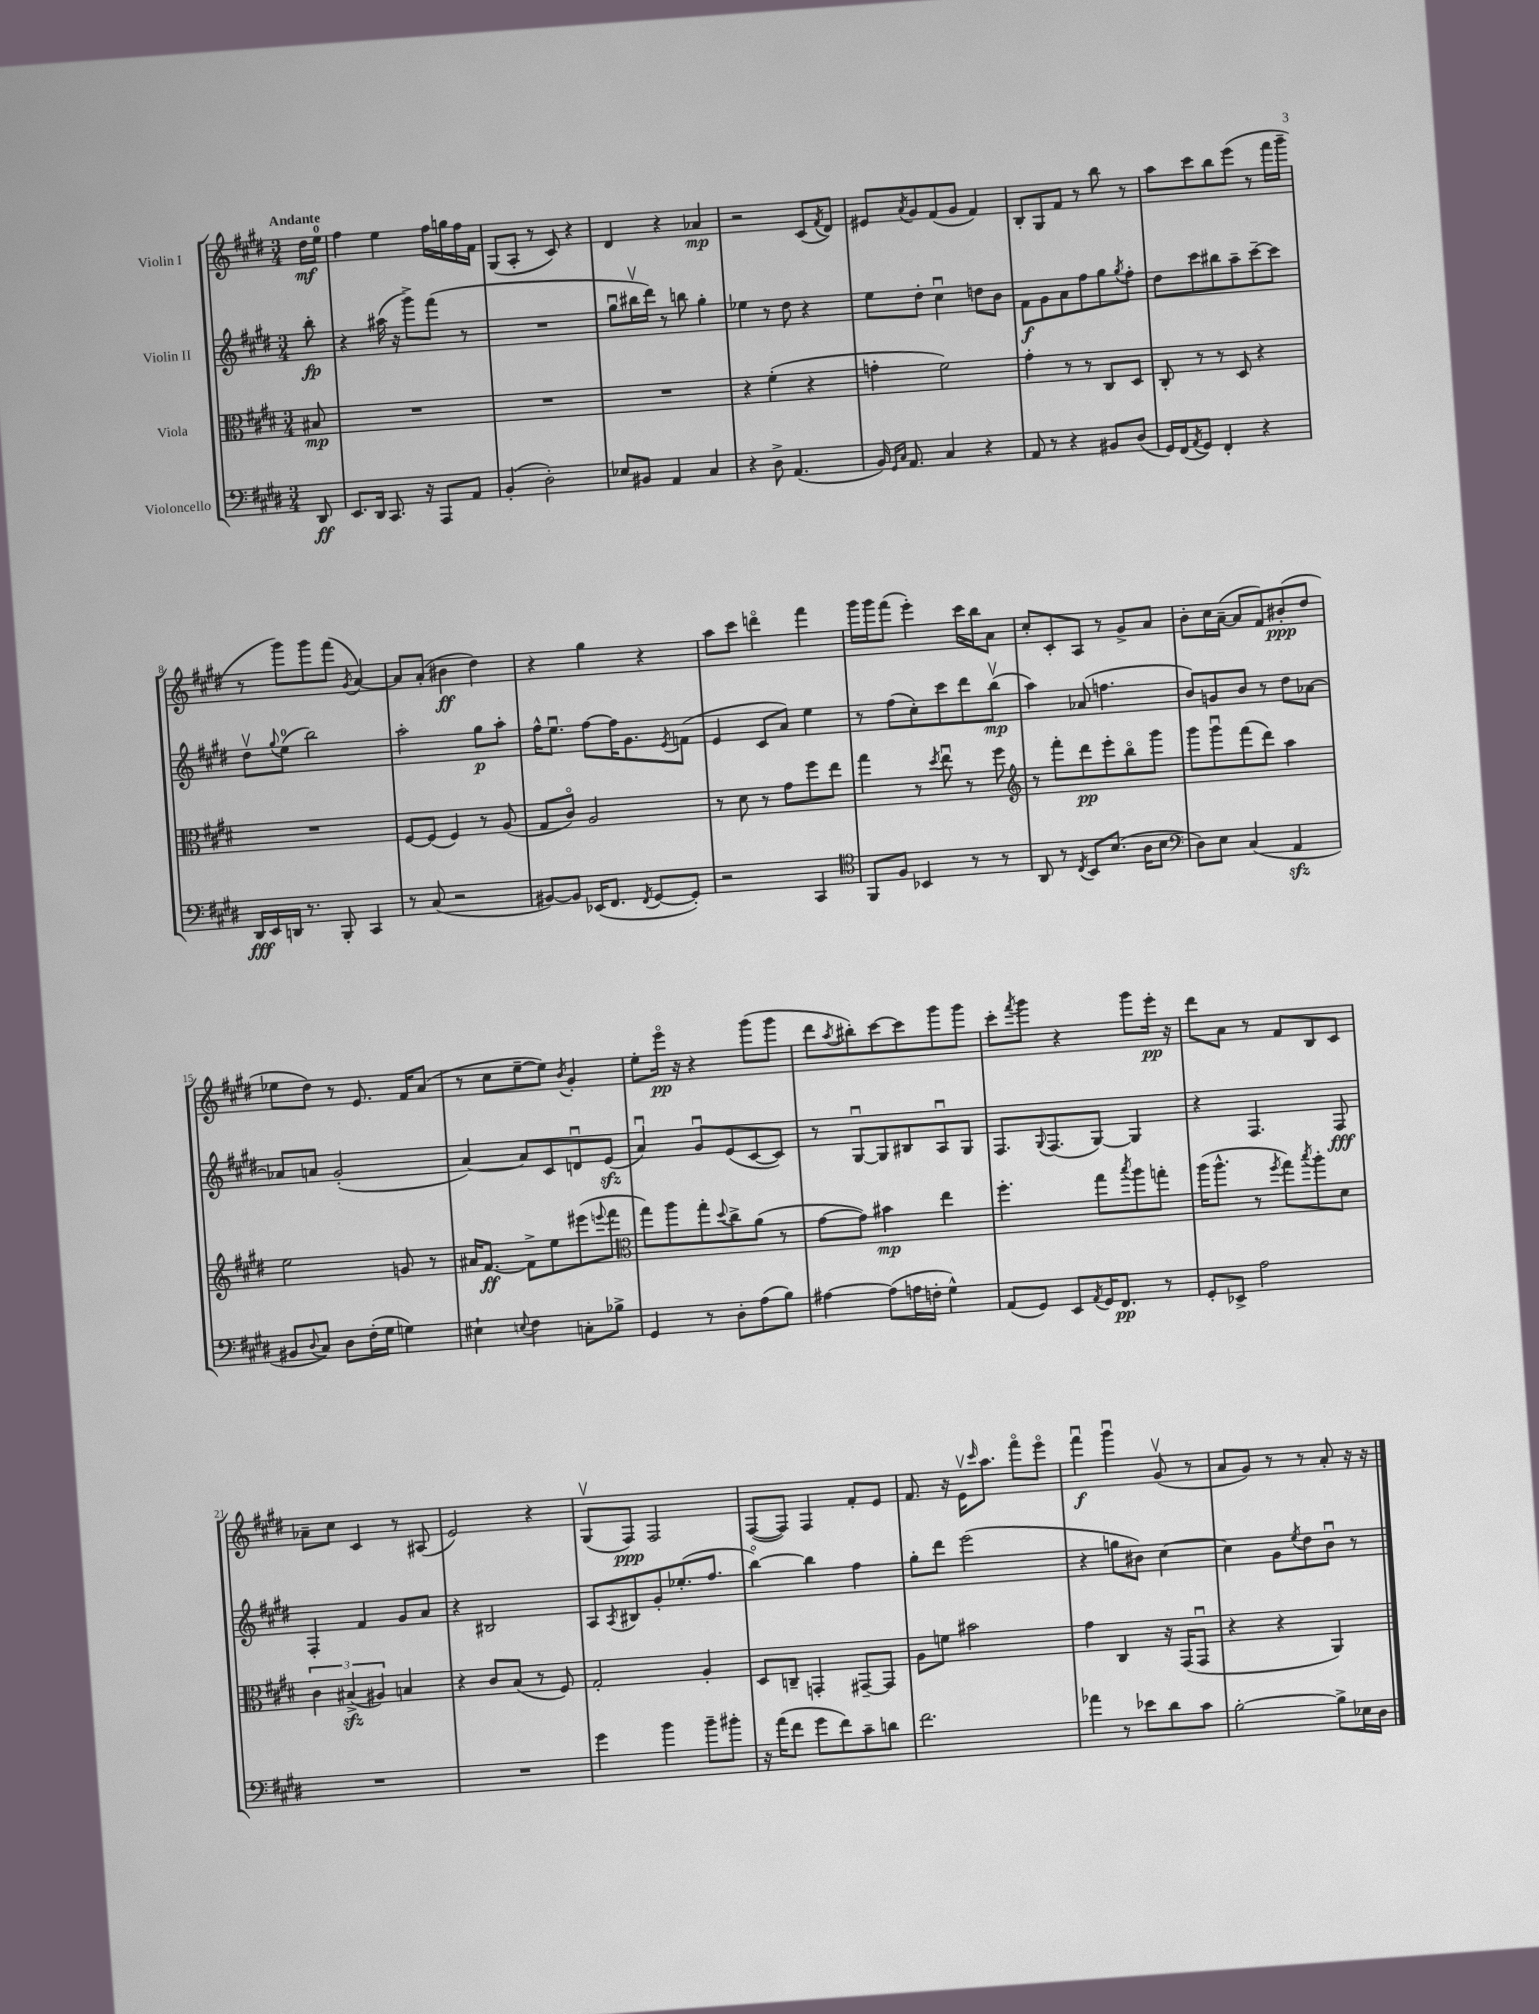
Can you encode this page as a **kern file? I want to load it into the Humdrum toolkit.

**kern	**dynam	**kern	**dynam	**kern	**dynam	**kern	**dynam
*part4	*part4	*part3	*part3	*part2	*part2	*part1	*part1
*staff4	*staff4	*staff3	*staff3	*staff2	*staff2	*staff1	*staff1
*I"Violoncello	*	*I"Viola	*	*I"Violin II	*	*I"Violin I	*
*clefF4	*	*clefC3	*	*clefG2	*	*clefG2	*
*k[f#c#g#d#]	*	*k[f#c#g#d#]	*	*k[f#c#g#d#]	*	*k[f#c#g#d#]	*
*M3/4	*	*M3/4	*	*M3/4	*	*M3/4	*
=	=	=	=	=	=	=	=
!	!	!	!	!	!	!LO:TX:a:B:t=Andante	!
8DD#/	ff	8B#X/	mp	8bb'\	fp	16dd#\LL	mf
.	.	.	.	.	.	16ee\JJ	.
=1	=1	=1	=1	=1	=1	=1	=1
8.EE/L	.	2.r	.	4r	.	4ff#\	.
16DD#/Jk	.	.	.	.	.	.	.
8.CC#/	.	.	.	(16aa#X\	.	4ee\	.
.	.	.	.	16r	.	.	.
.	.	.	.	8ggg#^\L)	.	.	.
16r	.	.	.	.	.	.	.
8AAA/L	.	.	.	(8fff#\J	.	16ff#\LL	.
.	.	.	.	.	.	16ggn\	.
8AA/J	.	.	.	8r	.	16ff#\	.
.	.	.	.	.	.	16f#\JJ	.
=2	=2	=2	=2	=2	=2	=2	=2
(4BB'/	.	2.r	.	2.r	.	(8G#/L	.
.	.	.	.	.	.	8A'/J	.
2D#'\)	.	.	.	.	.	8r	.
.	.	.	.	.	.	8c#/)	.
.	.	.	.	.	.	4r	.
=3	=3	=3	=3	=3	=3	=3	=3
8E-X/L	.	2.r	.	8gg#u\L	.	4d#/	.
8BB#X/J	.	.	.	16bb#Xv\L	.	.	.
.	.	.	.	16ddd#\JJ)	.	.	.
4AA/	.	.	.	8r	.	4r	.
.	.	.	.	8bbn\	.	.	.
4C#/	.	.	.	4gg#'\	.	4a-X/	mp
=4	=4	=4	=4	=4	=4	=4	=4
4r	.	4r	.	4ee-X\	.	2r	.
8D#^\	.	(4f#'\	.	8r	.	.	.
(4.AA/	.	.	.	8dd#\	.	.	.
.	.	4r	.	4r	.	(8c#/L	.
.	.	.	.	.	.	8qf#/	.
.	.	.	.	.	.	8d#/J)	.
=5	=5	=5	=5	=5	=5	=5	=5
16BB/)	.	4gn'\	.	8ee\L	.	8e#X/L	.
16qqGG#/LL	.	.	.	.	.	.	.
16qqC#/JJ	.	.	.	.	.	.	.
8.AA/	.	.	.	.	.	.	.
.	.	.	.	.	.	8qa/	.
.	.	.	.	8dd#'\J	.	8g#/	.
4C#/	.	2f#\)	.	4cc#u\	.	(8f#/	.
.	.	.	.	.	.	8g#/J	.
4r	.	.	.	8ddn\L	.	4f#/)	.
.	.	.	.	8b\J	.	.	.
=6	=6	=6	=6	=6	=6	=6	=6
8AA/	.	4g#'\	.	8f#\L	f	8B'/L	.
8r	.	.	.	8g#\	.	8G#/	.
4r	.	8r	.	8a\	.	8f#/J	.
.	.	8r	.	8ff#\	.	8r	.
8BB#X/L	.	8C#/L	.	8gg#\	.	8bb\	.
.	.	.	.	8qgg#/	.	.	.
(8D#/J	.	8D#/J	.	8ff#'\J	.	8r	.
=7	=7	=7	=7	=7	=7	=7	=7
16GG#/LL)	.	8C#'/	.	8dd#\L	.	8aa\L	.
(16FF#/J	.	.	.	.	.	.	.
8qAA/	.	.	.	.	.	.	.
8GG#/J)	.	8r	.	8ccc#\	.	8ccc#\	.
4FF#'/	.	8r	.	8bb#X\	.	8bb\	.
.	.	8D#/	.	8aa~\	.	(8eee\J	.
4r	.	4r	.	[8ccc#~\	.	8r	.
.	.	.	.	8ccc#\J]	.	16fff#\LL	.
.	.	.	.	.	.	16ggg#~\JJ	.
!!LO:LB:g=z
=8	=8	=8	=8	=8	=8	=8	=8
16DD#/LL	fff	2.r	.	8dd#v\L	.	8r	.
16EE/	.	.	.	.	.	.	.
.	.	.	.	8qqgg#/	.	.	.
16DDn/JJ	.	.	.	(8ee\J	.	8ggg#\L)	.
8.r	.	.	.	.	.	.	.
.	.	.	.	2bb\)	.	8ggg#\	.
8BBB'/	.	.	.	.	.	(8fff#\J	.
.	.	.	.	.	.	8qg#/	.
4CC#/	.	.	.	.	.	[4a/)	.
=9	=9	=9	=9	=9	=9	=9	=9
8r	.	[8F#/L	.	2aa'\	.	8a/L]	.
(8C#/	.	(8F#/J]	.	.	.	(8a'/J	.
2r	.	4F#/)	.	.	.	4b#X\	ff
.	.	8r	.	8gg#\L	p	4dd#\)	.
.	.	(8A/	.	8aa'\J	.	.	.
=10	=10	=10	=10	=10	=10	=10	=10
[8BB#X/L)	.	8G#/L	.	16ff#^^\KL	.	4r	.
.	.	.	.	8.eeu\J	.	.	.
8BB#/J]	.	8c#/J)	.	.	.	.	.
(16EE-X/KL	.	2A/	.	[8ff#\L	.	4gg#\	.
8.FF#/J	.	.	.	.	.	.	.
.	.	.	.	16ff#\K]	.	.	.
.	.	.	.	8.g#\	.	.	.
8qFF#/	.	.	.	.	.	.	.
[8GG#/L	.	.	.	.	.	4r	.
.	.	.	.	8qe/	.	.	.
8GG#'/J])	.	.	.	(8fn\J	.	.	.
=11	=11	=11	=11	=11	=11	=11	=11
2r	.	8r	.	4e/	.	8aa\L	.
.	.	8d#\	.	.	.	8ccc#\J	.
.	.	8r	.	8c#/L	.	4dddn\	.
.	.	8g#\L	.	8a/J)	.	.	.
4CC#/	.	8ff#\	.	4ee\	.	4fff#\	.
.	.	8ee\J	.	.	.	.	.
=12	=12	=12	=12	=12	=12	=12	=12
*clefC4	*	*	*	*	*	*	*
8FF#/L	.	4gg#\	.	8r	.	16ggg#\LL	.
.	.	.	.	.	.	16ggg#\J	.
8F#/J	.	.	.	(8ff#\L	.	(8fff#\J	.
4BB-X/	.	8r	.	8cc#'\)	.	4eee'\)	.
.	.	8qdd#/	.	.	.	.	.
.	.	8eeu\	.	8ccc#\	.	.	.
8r	.	8r	.	8ddd#\	.	16ccc#\LL	.
.	.	.	.	.	.	16bb\J	.
8r	.	8ff#\	.	(8bbv\J	mp	8a\J	.
=13	=13	=13	=13	=13	=13	=13	=13
*	*	*clefG2	*	*	*	*	*
8AA/	.	8r	.	4aa\)	.	8cc#'/L	.
8r	.	8fff#'\L	.	.	.	8c#'/	.
8qC#/	.	.	.	.	.	.	.
8BB/L	.	8ddd#\	pp	(8a-X/	.	8A/J	.
(8.B/J	.	8eee'\	.	4.ffn\	.	8r	.
.	.	8bb\	.	.	.	8g#^/L	.
16A\KL	.	.	.	.	.	.	.
8B\J	.	8ggg#\J	.	.	.	8a/J	.
=14	=14	=14	=14	=14	=14	=14	=14
*clefF4	*	*	*	*	*	*	*
8D#\L)	.	8ggg#\L	.	8b/L)	.	8b'\L	.
8E\J	.	8ggg#u\	.	8gn/	.	16cc#\L	.
.	.	.	.	.	.	([16a~\JJ	.
(4C#/	.	(8fff#\	.	8b/J	.	8a/L]	.
.	.	8ddd#\J)	.	8r	.	8f#/)	.
4AAzz/	.	4aa\	.	8dd#\L	.	(8b#X'/	ppp
.	.	.	.	[8a-X\J	.	8dd#/J	.
!!LO:LB:g=z
=15	=15	=15	=15	=15	=15	=15	=15
8BB#X/L	.	2ee\	.	8a-X/L]	.	8ee-X\L	.
8qqD#/	.	.	.	.	.	.	.
8C#/J)	.	.	.	8an/J	.	8dd#\J)	.
8D#\L	.	.	.	(2g#'/	.	8r	.
(16F#'\L	.	.	.	.	.	8.e/	.
16G#\JJ	.	.	.	.	.	.	.
4Gn\)	.	8gn/	.	.	.	.	.
.	.	.	.	.	.	16f#/KL	.
.	.	8r	.	.	.	(8a/J	.
=16	=16	=16	=16	=16	=16	=16	=16
4E#X`\	.	16a#X/KL	.	[4a/)	.	8r	.
.	.	[8.f#/J	ff	.	.	.	.
.	.	.	.	.	.	8cc#\L	.
8qqEn/	.	.	.	.	.	.	.
4F#\	.	8f#^\L]	.	8a/L]	.	[8ee~\	.
.	.	8ee\	.	8c#/	.	8ee\J])	.
.	.	.	.	.	.	8qb/	.
8Cn'\L	.	(8eee#X\	.	8dnu/	.	4g#'/	.
.	.	8qqeeen/	.	.	.	.	.
8B-X^\J	.	8fff#\J	.	(8ezz/J	.	.	.
=17	=17	=17	=17	=17	=17	=17	=17
*	*	*clefC3	*	*	*	*	*
4GG#/	.	8gg#\L)	.	4au/)	.	8ee'\L	.
.	.	8aa\	.	.	.	16eee\Jk	pp
.	.	.	.	.	.	16r	.
8r	.	8gg#'\	.	8g#u/L	.	4r	.
.	.	8qqdd#/	.	.	.	.	.
8D#'\L	.	8cc#^\	.	(8e/	.	.	.
(8A\	.	(8a\J	.	[8c#/	.	(8ggg#\L	.
8B\J)	.	8r	.	8c#/J])	.	8ggg#\J	.
=18	=18	=18	=18	=18	=18	=18	=18
[4A#X\	.	[8g#\L	.	8r	.	8ddd#\L	.
.	.	.	.	.	.	8qaa/	.
.	.	8g#\J])	.	[8G#u/L	.	8bb#X'\)	.
(8A#\L]	.	4b#X\	mp	8G#/]	.	[8ccc#\	.
16An\L	.	.	.	8B#X/	.	8ccc#\]	.
16Fn'\JJ	.	.	.	.	.	.	.
4G#^^\)	.	4ee\	.	8Au/	.	8ggg#\	.
.	.	.	.	8G#/J	.	8ggg#\J	.
=19	=19	=19	=19	=19	=19	=19	=19
(8AA/L	.	4.ff#'\	.	8.F#/L	.	8ccc#'\L	.
.	.	.	.	.	.	8qfff#/	.
8GG#/J)	.	.	.	.	.	8ggg#\J	.
.	.	.	.	8qqG#/	.	.	.
.	.	.	.	(8.F#/	.	.	.
8EE/L	.	.	.	.	.	4r	.
8qAA/	.	.	.	.	.	.	.
16GG#/K	.	8gg#\L	.	[8G#/J)	.	.	.
8.FF#/J	pp	.	.	.	.	.	.
.	.	8qbb/	.	.	.	.	.
.	.	8aa\	.	4G#/]	.	8ggg#\L	.
8r	.	8ggn'\J	.	.	.	16eee'\Jk	pp
.	.	.	.	.	.	16r	.
=20	=20	=20	=20	=20	=20	=20	=20
8GG#'/L	.	(16aa\KL	.	4r	.	8ddd#\L	.
.	.	8.aa^^\J	.	.	.	.	.
8EE-X^/J	.	.	.	.	.	8a\J	.
2A\	.	8r	.	4.F#/	.	8r	.
.	.	8qff#/	.	.	.	.	.
.	.	8gg#\L)	.	.	.	8f#/L	.
.	.	8qbb/	.	.	.	.	.
.	.	8aa'\	.	.	.	8B/	.
.	.	8d#\J	.	8F#/	fff	8c#/J	.
!!LO:LB:g=z
=21	=21	=21	=21	=21	=21	=21	=21
2.r	.	6c#\	.	4F#'/	.	8a-X~\L	.
.	.	.	.	.	.	8cc#\J	.
.	.	(6B#Xzz^/	.	.	.	.	.
.	.	.	.	4f#/	.	4c#/	.
.	.	6A#X/)	.	.	.	.	.
.	.	4Bn/	.	8g#/L	.	8r	.
.	.	.	.	8a/J	.	(8A#X/	.
=22	=22	=22	=22	=22	=22	=22	=22
2.r	.	4r	.	4r	.	2e/)	.
.	.	8c#/L	.	2B#X/	.	.	.
.	.	(8B/J	.	.	.	.	.
.	.	8r	.	.	.	4r	.
.	.	8F#/)	.	.	.	.	.
=23	=23	=23	=23	=23	=23	=23	=23
4g#\	.	2G#'/	.	8A/L	.	(8G#v/L	.
.	.	.	.	8qA/	.	.	.
.	.	.	.	8B#X/	.	8F#/J)	ppp
4b\	.	.	.	8g#'/	.	2F#/	.
.	.	.	.	(8.ee-X'/	.	.	.
8b~\L	.	4A'/	.	.	.	.	.
.	.	.	.	8.ff#/J	.	.	.
8b#X'\J	.	.	.	.	.	.	.
=24	=24	=24	=24	=24	=24	=24	=24
16r	.	8D#/L	.	[4bb\)	.	([8F#/L	.
(16a\KL	.	.	.	.	.	.	.
8f#\J	.	8Cn~/J	.	.	.	8F#/J])	.
8g#\L	.	4GGn'/	.	4bb\]	.	4F#/	.
8f#\)	.	.	.	.	.	.	.
8c#~\	.	[8GG#X~/L	.	4ff#\	.	8f#'/L	.
8dn\J	.	8GG#/J]	.	.	.	8e/J	.
=25	=25	=25	=25	=25	=25	=25	=25
2.f#\	.	8A\L	.	8gg#'\L	.	8.f#/	.
.	.	8fn\J	.	8ddd#\J	.	.	.
.	.	.	.	.	.	16r	.
.	.	2b#X\	.	(2eee\	.	16ev\KL	.
.	.	.	.	.	.	16qqccc#/	.
.	.	.	.	.	.	8.aa\J	.
.	.	.	.	.	.	8fff#\L	.
.	.	.	.	.	.	8eee\J	.
=26	=26	=26	=26	=26	=26	=26	=26
4a-X\	.	4g#\	.	4r	.	4fff#u\	f
8r	.	4C#/	.	8ggn\L	.	4ggg#u\	.
8e-X\L	.	.	.	8b#X\J)	.	.	.
8d#\	.	16r	.	[4cc#\	.	(8g#v/	.
.	.	(16GG#/KL	.	.	.	.	.
8c#\J	.	8GG#u/J	.	.	.	8r	.
=27	=27	=27	=27	=27	=27	=27	=27
[2B'\	.	4r	.	4cc#\]	.	8a/L	.
.	.	.	.	.	.	8g#/J)	.
.	.	4r	.	8g#\L	.	8r	.
.	.	.	.	8qee/	.	.	.
.	.	.	.	8dd#\	.	8r	.
8B^\L]	.	4AA/)	.	8bu\J	.	8a'/	.
16E-X\L	.	.	.	8r	.	16r	.
16D#\JJ	.	.	.	.	.	16r	.
==	==	==	==	==	==	==	==
*-	*-	*-	*-	*-	*-	*-	*-
